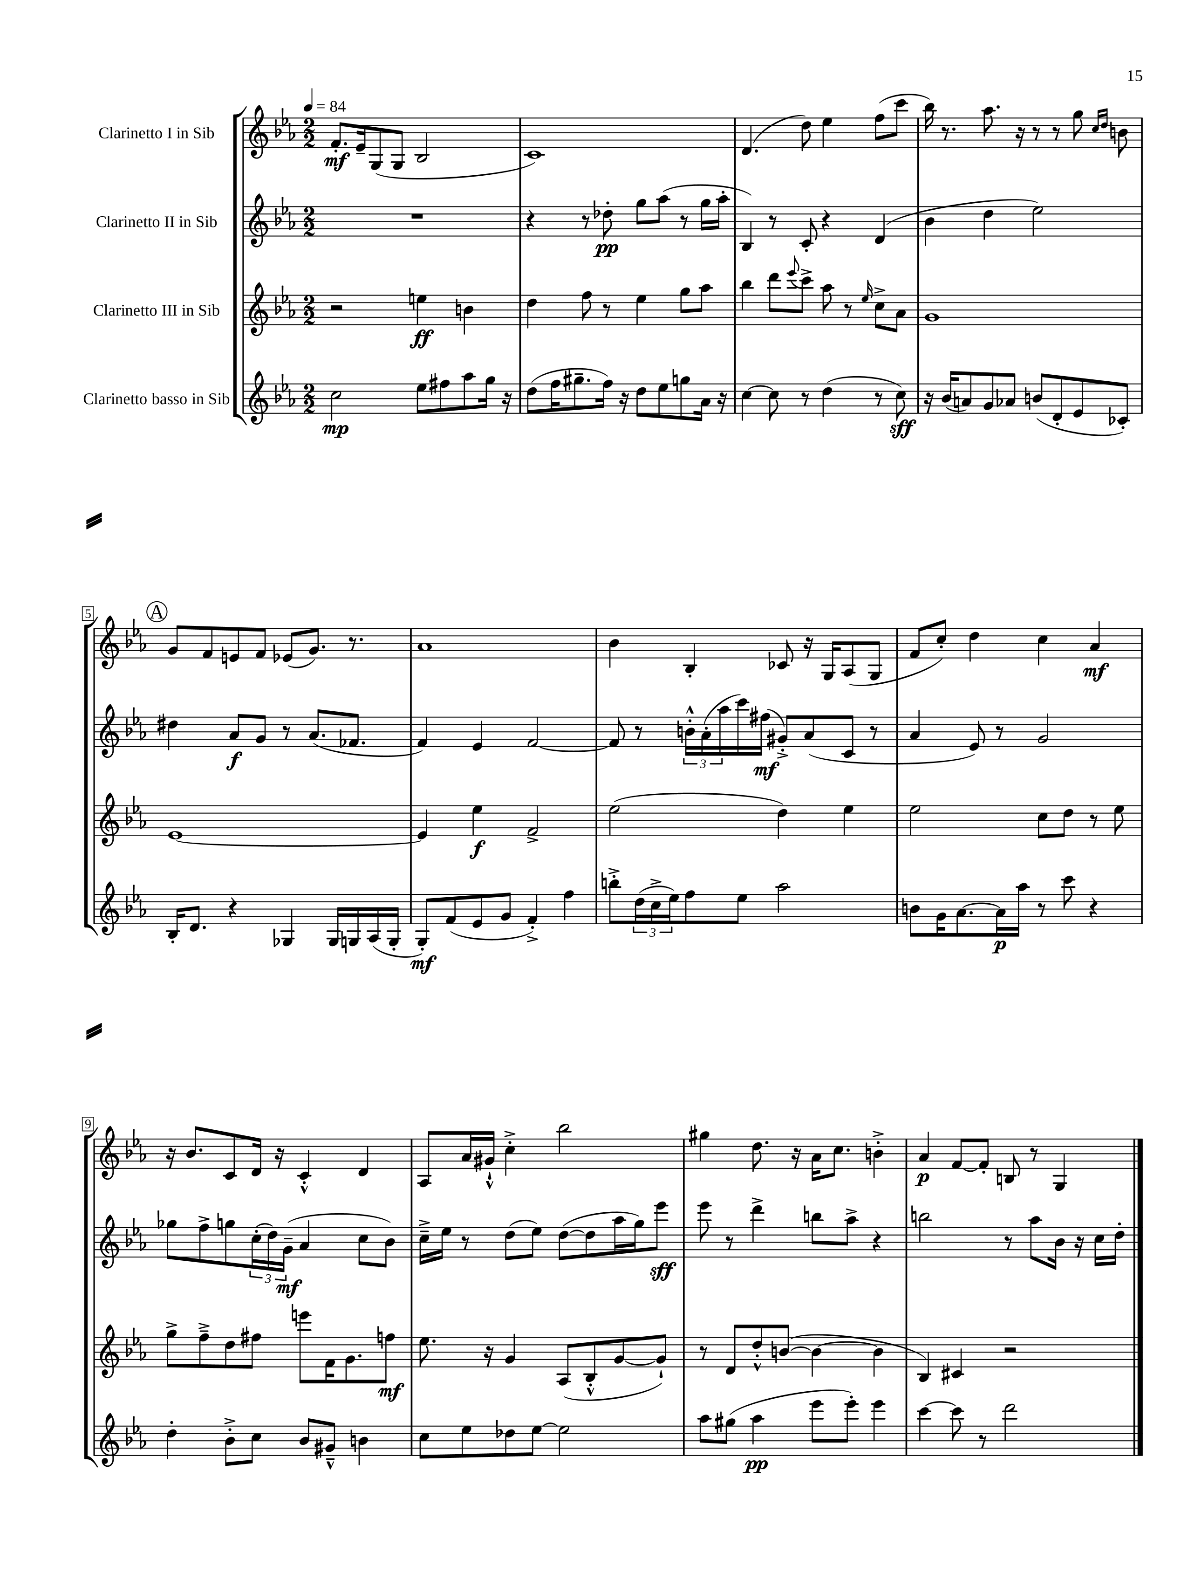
<<
\new StaffGroup <<
\new Staff = "s0" \with { instrumentName = "Clarinetto I in Sib" } {
    \clef treble \key ees \major \numericTimeSignature \time 2/2 \tempo 4 = 84
    f'8.-.\mf ees'16-- g8( g8 bes2 |
    c'1) |
    d'4.( d''8) ees''4 f''8( c'''8 |
    bes''16) r8. aes''8. r16 r8 r8 g''8 \grace { c''16 d''16 } b'8 |
    \mark \markup { \circle "A" } g'8 f'8 e'8 f'8 ees'8( g'8.) r8. |
    aes'1 |
    bes'4 bes4-. ces'8 r16 g16 aes8( g8 |
    f'8 c''8-.) d''4 c''4 aes'4\mf |
    r16 bes'8. c'8 d'16 r16 c'4-.-^ d'4 |
    aes8 aes'16 gis'16-!-^ c''4-.-> bes''2 |
    gis''4 d''8. r16 aes'16 c''8. b'4-.-> |
    aes'4\p f'8~ f'8-. b8 r8 g4 \bar "|." |
}
\new Staff = "s1" \with { instrumentName = "Clarinetto II in Sib" } {
    \clef treble \key ees \major \numericTimeSignature \time 2/2
    R1 |
    r4 r8 des''8-.\pp g''8 aes''8( r8 g''16 aes''16-. |
    bes4) r8 c'8-. r4 d'4( |
    bes'4 d''4 ees''2) |
    \mark \markup { \circle "A" } dis''4 aes'8\f g'8 r8 aes'8.( fes'8. |
    f'4) ees'4 f'2~ |
    f'8 r8 \tuplet 3/2 { b'16-.-^ aes'16-.( aes''16 } c'''16) fis''16\mf( gis'8-.->) aes'8( c'8 r8 |
    aes'4 ees'8) r8 g'2 |
    ges''8 f''8-> g''8 \tuplet 3/2 { c''16-.( d''16) g'16--\mf( } aes'4 c''8 bes'8) |
    c''16---> ees''16 r8 d''8( ees''8) d''8~( d''8 aes''16 g''16) ees'''8\sff |
    ees'''8 r8 d'''4-> b''8 aes''8-> r4 |
    b''2 r8 aes''8 bes'16 r16 c''16 d''16-. \bar "|." |
}
\new Staff = "s2" \with { instrumentName = "Clarinetto III in Sib" } {
    \clef treble \key ees \major \numericTimeSignature \time 2/2
    r2 e''4\ff b'4 |
    d''4 f''8 r8 ees''4 g''8 aes''8 |
    bes''4 d'''8 \appoggiatura { ees'''8 } c'''8-> aes''8 r8 \grace { ees''16 } c''8-> aes'8 |
    g'1 |
    \mark \markup { \circle "A" } ees'1~ |
    ees'4 ees''4\f f'2-> |
    ees''2( d''4) ees''4 |
    ees''2 c''8 d''8 r8 ees''8 |
    g''8-> f''8---> d''8 fis''8 e'''8 f'16 g'8. f''8\mf |
    ees''8. r16 g'4 aes8( bes8-.-^ g'8~ g'8-!) |
    r8 d'8 d''8-.-^ b'8~( b'4~ b'4 |
    bes4) cis'4 r2 \bar "|." |
}
\new Staff = "s3" \with { instrumentName = "Clarinetto basso in Sib" } {
    \clef treble \key ees \major \numericTimeSignature \time 2/2
    c''2\mp ees''8 fis''8 aes''8 g''16 r16 |
    d''8( f''16 gis''8.-- f''16) r16 d''8 ees''8 g''8 aes'16 r16 |
    c''4~ c''8 r8 d''4( r8 c''8\sff) |
    r16 bes'16( a'8) g'8 aes'8 b'8( d'8-. ees'8 ces'8-.) |
    \mark \markup { \circle "A" } bes16-. d'8. r4 ges4 ges16 g16 aes16( g16-. |
    g8-.\mf) f'8( ees'8 g'8 f'4-.->) f''4 |
    b''8-.-> \tuplet 3/2 { d''16( c''16-> ees''16) } f''8 ees''8 aes''2 |
    b'8 g'16 aes'8.~ aes'16\p aes''16 r8 c'''8 r4 |
    d''4-. bes'8-.-> c''8 bes'8 gis'8---^ b'4 |
    c''8 ees''8 des''8 ees''8~ ees''2 |
    aes''8 gis''8( aes''4\pp ees'''8 ees'''8-.) ees'''4 |
    c'''4~ c'''8 r8 d'''2 \bar "|." |
}
>>
>>
\layout { \context { \Score \override BarNumber.stencil = #(make-stencil-boxer 0.1 0.3 ly:text-interface::print) } }
